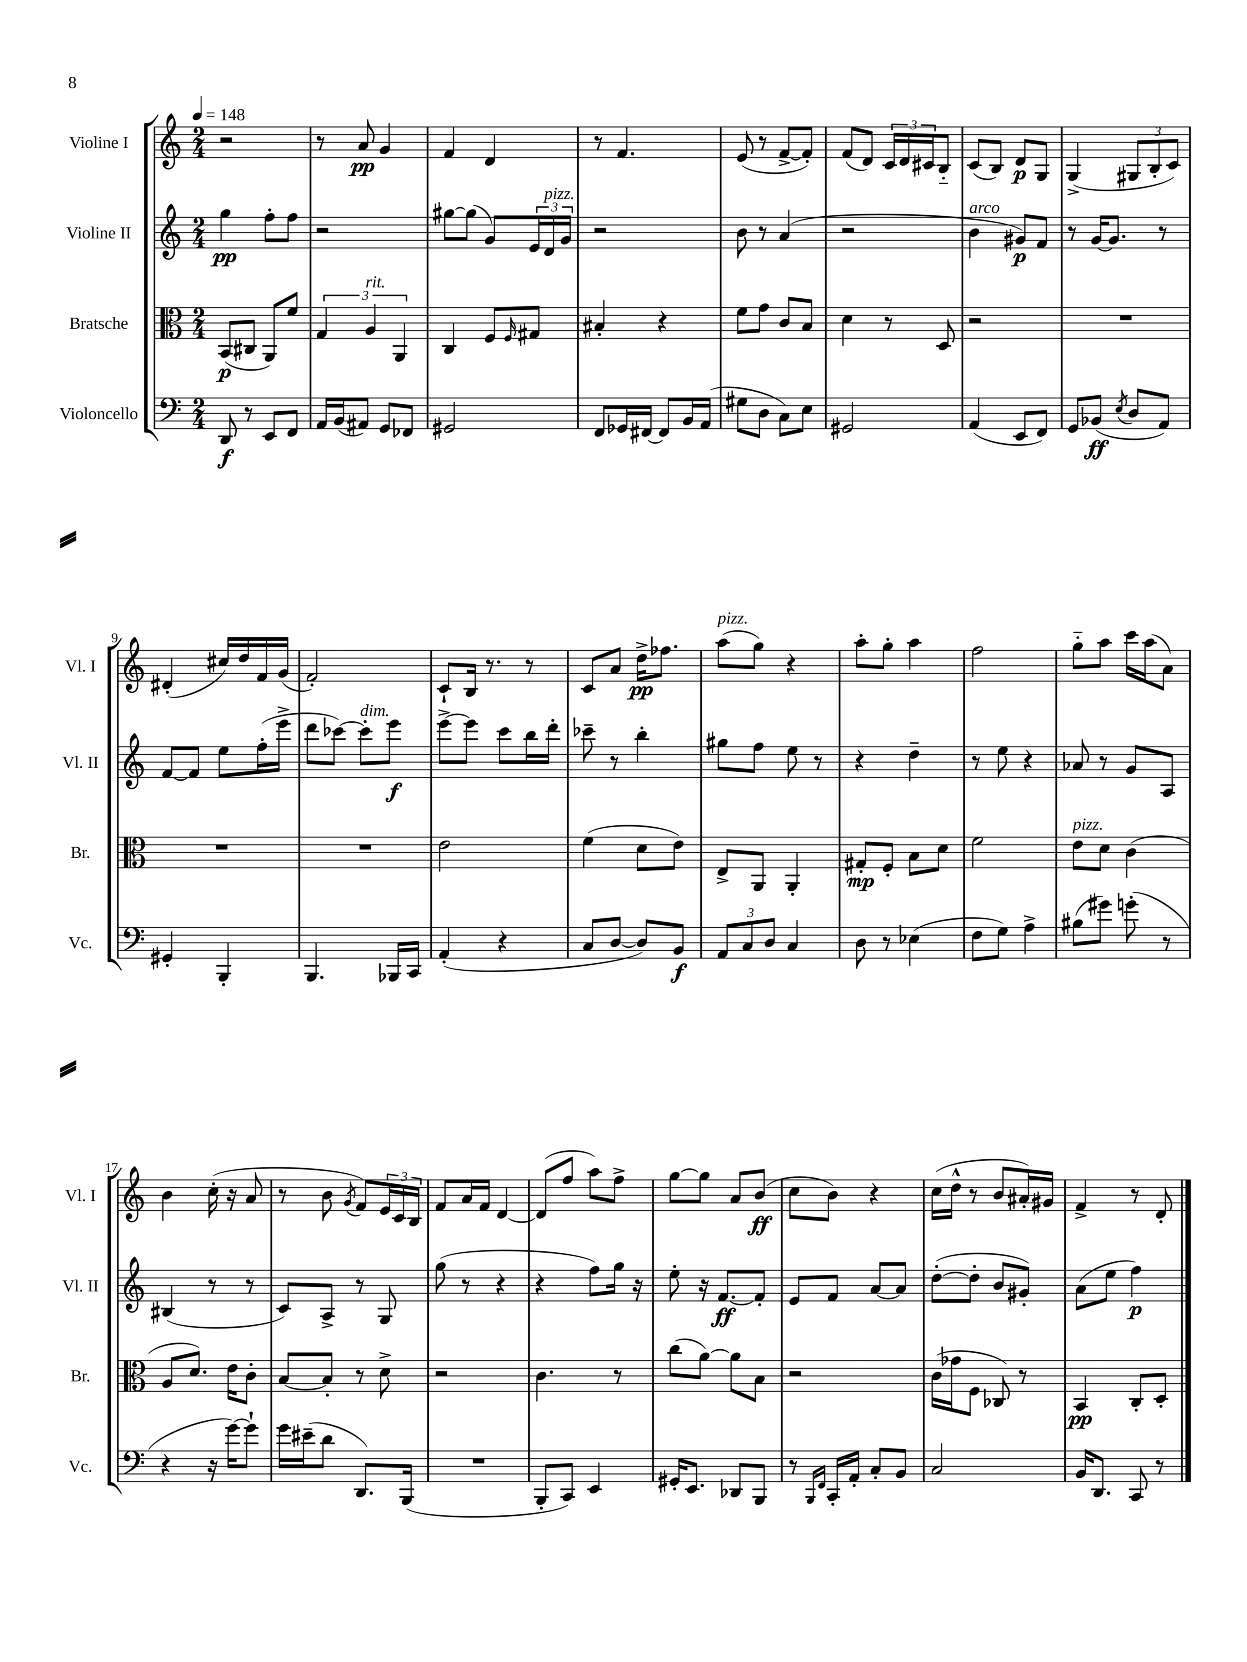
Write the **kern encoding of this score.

**kern	**kern	**kern	**kern
*staff4	*staff3	*staff2	*staff1
*clefF4	*clefC3	*clefG2	*clefG2
*k[]	*k[]	*k[]	*k[]
*M2/4	*M2/4	*M2/4	*M2/4
*MM148	*MM148	*MM148	*MM148
8DD	(8BB	4gg	2r
8r	8C#	.	.
8EE	8AA)	8ff'	.
8FF	8f	8ff	.
=	=	=	=
16AA	6G	2r	8r
(16BB	.	.	.
8AA#)	.	.	8a
.	6A	.	.
8GG	.	.	4g
.	6AA	.	.
8FF-	.	.	.
=	=	=	=
2GG#	4C	[8gg#	4f
.	.	(8gg#]	.
.	8F	8g)	4d
.	16qqF	.	.
.	8G#	24e	.
.	.	24d	.
.	.	24g	.
=	=	=	=
8FF	4B#'	2r	8r
16GG-	.	.	4.f
[16FF#	.	.	.
8FF#]	4r	.	.
16BB	.	.	.
(16AA	.	.	.
=	=	=	=
8G#	8f	8b	(8e
8D	8g	8r	8r
8C)	8c	(4a	[8f^
8E	8B	.	8f'])
=	=	=	=
2GG#	4d	2r	(8f
.	.	.	8d)
.	8r	.	24c
.	.	.	24d
.	.	.	24c#
.	8D	.	8B'~
=	=	=	=
(4AA	2r	4b	(8c
.	.	.	8B)
8EE	.	8g#)	8d
8FF)	.	8f	8G
=	=	=	=
8GG	2r	8r	(4G^
(8BB-	.	[16g	.
.	.	8.g]	.
8qE	.	.	.
8D	.	.	12G#
.	.	.	12B'
8AA)	.	8r	.
.	.	.	12c)
=	=	=	=
4GG#'	2r	[8f	(4d#'
.	.	8f]	.
4BBB'	.	8ee	16cc#)
.	.	.	16dd
.	.	(16ff'	16f
.	.	16eee^	(16g
=	=	=	=
4.BBB	2r	8ddd	2f')
.	.	[8ccc-)	.
.	.	8ccc-']	.
16BBB-	.	8eee	.
16CC	.	.	.
=	=	=	=
(4AA'	2e	[8eee^	8c`
.	.	8eee]	16B
.	.	.	8.r
4r	.	8ccc	.
.	.	16bb	8r
.	.	16ddd'	.
=	=	=	=
8C	(4f	8ccc-~	8c
[8D	.	8r	8a
8D])	8d	4bb'	16dd^
.	.	.	8.ff-
8BB	8e)	.	.
=	=	=	=
12AA	8E^	8gg#	(8aa
12C	.	.	.
.	8AA	8ff	8gg)
12D	.	.	.
4C	4AA'	8ee	4r
.	.	8r	.
=	=	=	=
8D	8G#'	4r	8aa'
8r	8F'	.	8gg'
(4E-	8B	4dd~	4aa
.	8d	.	.
=	=	=	=
8F	2f	8r	2ff
8G)	.	8ee	.
4A^	.	4r	.
=	=	=	=
(8B#	8e	8a-	8gg'~
8g#)	8d	8r	8aa
(8g'	(4c	8g	16ccc
.	.	.	(16aa
8r	.	8A	8a)
=	=	=	=
4r	8A	(4B#	4b
.	8.d)	.	.
16r	.	8r	(16cc'
[16g)	16e	.	16r
8g`]	8c'	8r	8a
=	=	=	=
16g	[8B	8c)	8r
(16e#~	.	.	.
8d	8B']	8A^	8b
.	.	.	8qg
8.DD)	8r	8r	8f)
.	8d^	8G	24e
.	.	.	24c
(16BBB	.	.	.
.	.	.	24B
=	=	=	=
2r	2r	(8gg	8f
.	.	8r	16a
.	.	.	16f
.	.	4r	[4d
=	=	=	=
8BBB'	4.c	4r	(8d]
8CC)	.	.	8ff
4EE	.	8ff)	8aa)
.	8r	16gg	8ff^
.	.	16r	.
=	=	=	=
16GG#'	(8cc	8ee'	[8gg
8.EE	.	.	.
.	[8a)	16r	8gg]
.	.	[8.f	.
8DD-	8a]	.	8a
8BBB	8B	8f']	(8b
=	=	=	=
8r	2r	8e	8cc
16qqBBB	.	.	.
16qqFF	.	.	.
16CC'	.	8f	8b)
16AA'	.	.	.
8C'	.	[8a	4r
8BB	.	8a]	.
=	=	=	=
2C	(16c	([8dd'	(16cc
.	16g-	.	16dd^^
.	8F	8dd']	8r
.	8C-)	8b	8b
.	8r	8g#')	16a#')
.	.	.	16g#
=	=	=	=
16BB	4BB	(8a	4f^
8.DD	.	.	.
.	.	8ee	.
8CC	8C'	4ff)	8r
8r	8D'	.	8d'
==	==	==	==
*-	*-	*-	*-
